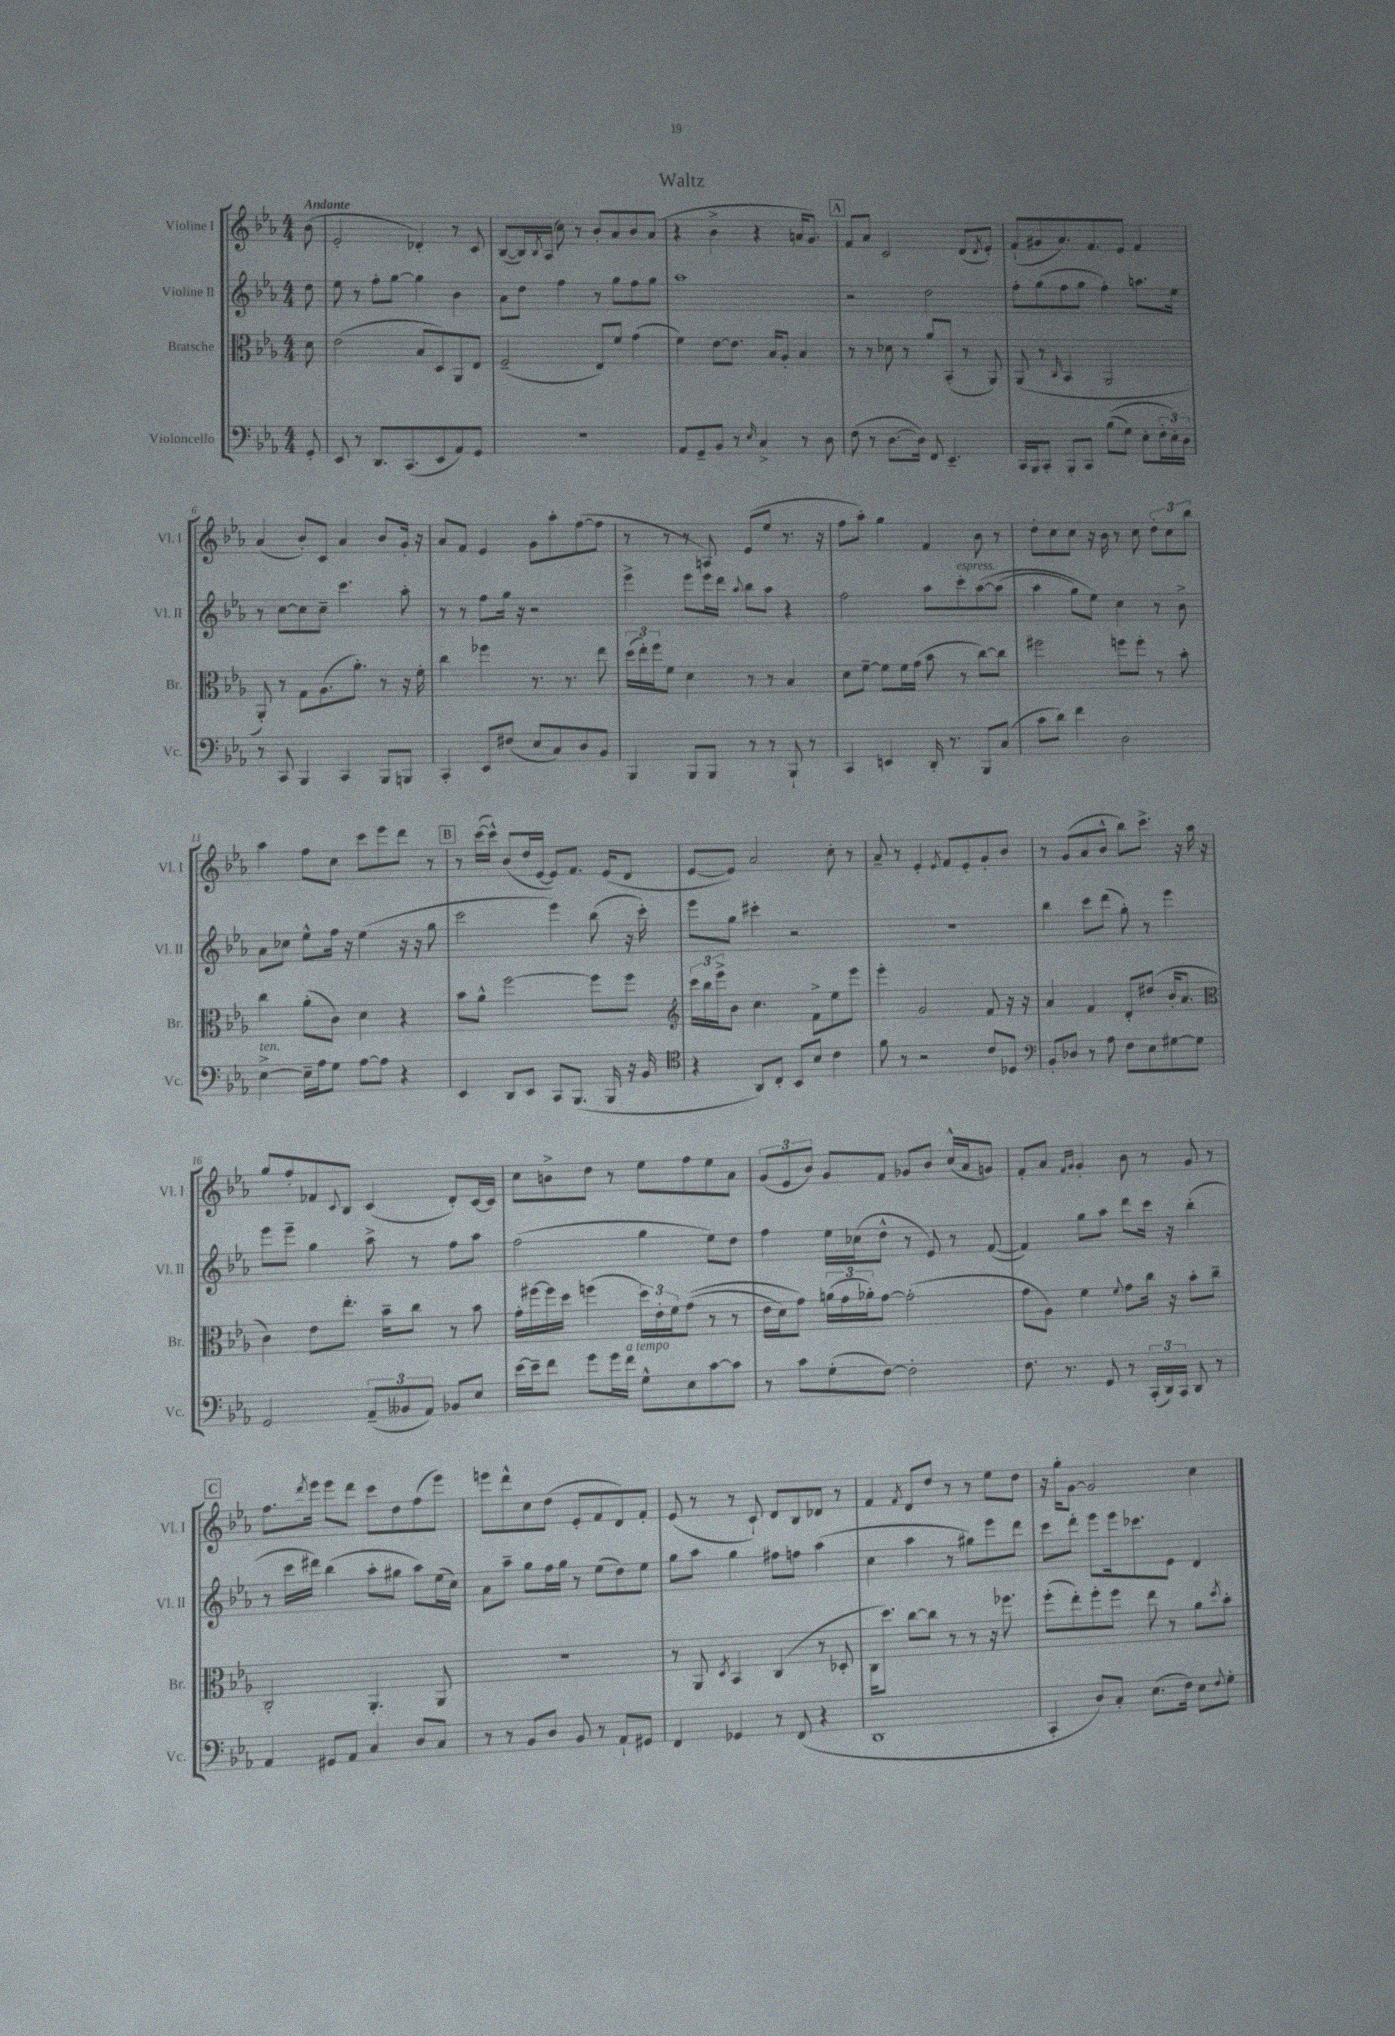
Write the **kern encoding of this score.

**kern	**kern	**kern	**kern
*part4	*part3	*part2	*part1
*staff4	*staff3	*staff2	*staff1
*I"Violoncello	*I"Bratsche	*I"Violine II	*I"Violine I
*I'Vc.	*I'Br.	*I'Vl. II	*I'Vl. I
*clefF4	*clefC3	*clefG2	*clefG2
*k[b-e-a-]	*k[b-e-a-]	*k[b-e-a-]	*k[b-e-a-]
*M4/4	*M4/4	*M4/4	*M4/4
=	=	=	=
!	!	!	!LO:TX:a:B:t=Andante
8GG'/	8d\	8dd\	(8b-\
=1	=1	=1	=1
8EE-/	(2e-\	8ee-\	2e-'/
8r	.	8r	.
8.DD/L	.	8ff'\L	.
.	.	[8gg\J	.
(8.CC/	.	.	.
.	8B-/L	4gg\]	4d-X'/)
8EE-/	8D/)	.	.
8AA-/)	8AA-/	4b-\	8r
8GG/J	8E-/J	.	8c/
=2	=2	=2	=2
1r	(2F~/	8a-\L	([8B-/L
.	.	8dd\J	16B-/L])
.	.	.	8qB-/
.	.	.	(16A-/JJ
.	.	4ff\	8cc\)
.	.	.	8r
.	8E-/L)	8r	8b-'/L
.	8f/J	8gg\L	8a-/
.	(4g\	8ff\	8b-/
.	.	8gg\J	(8a-/J
=3	=3	=3	=3
8AA-/L	4f\)	1aa-	4r
8GG~/	.	.	.
8BB-/J	[8e-\L	.	4b-^\
8r	8.e-\J]	.	.
16qqE-/	.	.	.
4C^/	.	.	4r
.	16B-/KL	.	.
.	8A-'/J	.	.
8r	4B-/	.	16an/KL
.	.	.	8.g/J)
8D\	.	.	.
!!LO:REH:place=s1:t=A
=4	=4	=4	=4
(8F\	8r	2r	8f/L
8r	8r	.	8a-/J
[8.D\L	8d-X\	.	2c/
.	8r	.	.
16D\Jk])	.	.	.
8FF/	8a-/L	2dd\	.
4.EE-~/	(8BB-'/J	.	.
.	8r	.	(8d/L
.	.	.	8qd/
.	8AA-/)	.	8e-'/J)
=5	=5	=5	=5
16CC/LL	(8AA-/	8ff'\L	(8f`/L
16BBB-/J	.	.	.
8CC'/J	8r	(8gg\	8g#X/
.	16qqC/	.	.
8BBB-'/L	4BB-/	8ff\	8.a-/)
8CC/J	.	8gg\J	.
.	.	.	8.f/
((8B-\L	2AA-/	4ff'\)	.
8G\J)	.	.	8e-/J
8E-'\L	.	8.aan\L	4f/
24F'\L	.	.	.
24E-'\)	.	.	.
.	.	16ee-\Jk	.
24D\JJ	.	.	.
!!LO:LB:g=z
=6	=6	=6	=6
8r	8AA-'/)	8r	(4a-/
8CC/	8r	[8cc\L	.
4BBB-/	8G\L	8cc\]	8b-'/L)
.	(8.A-\	8cc~\J	8c/J
4CC/	.	4.ccc\	4a-/
.	8.a-'\J)	.	.
8BBB-/L	8r	.	8b-/L
8BBBn/J	16r	8aa-'\	16g'/Jk
.	16f'\	.	16r
=7	=7	=7	=7
4CC'/	4cc\	8r	8a-/L
.	.	8r	8f/J
8EE-/L	4ff-X\	8ff\L	4e-/
(8F#X/J	.	16gg\Jk	.
.	.	16r	.
8E-/L	8.r	2r	8g\L
8C/)	.	.	8aa-'\
.	8.r	.	.
8D/	.	.	([8ff\
8BB-/J	8ee-\	.	8ff\J]
=8	=8	=8	=8
4BBB-/	(24dd\LL	4eee-^\	8r
.	24ee-'\)	.	.
.	24ff\J	.	.
.	8f\J	.	8r
8BBB-/L	4d\	8eee-\L	8r
8BBB-/J	.	16eee-\L	8An/)
.	.	16ddd\JJ	.
.	.	8qqaa-/	.
8r	8r	8bb-\L	(8e-/L
8r	8r	8aa-\J	8ee-/J
8BBB-`/	4B-/	4r	8.r
8r	.	.	.
.	.	.	16r
=9	=9	=9	=9
4CC/	8d\L	2ff\	8ff\L
.	[8f~\J	.	8aa-'\J)
4EEn/	8f\L]	.	4gg\
.	16f\L	.	.
.	(16g\JJ	.	.
16DD'/	8b-\	8aa-\L	4f/
8.r	.	.	.
!	!	!LO:TX:a:i:t=espress.	!
.	8r	8ccc'\	.
8BBB-/L	[8cc\L)	([8aa-\	8b-\
(8C/J	8cc\J]	(8aa-\J]	8r
=10	=10	=10	=10
8c\L	2ff#X\	4aa-\	8dd'\L
8d\J)	.	.	8cc\
4f\	.	8gg\L)	8cc\J
.	.	8ee-\J)	16r
.	.	.	16b-\
2D\	8ffn\L	4cc\	8r
.	8ff'\J	.	8cc\
.	8r	8r	12dd'\L
.	.	.	12cc\
.	8b-'\	8b-^\	.
.	.	.	12bb-\J
!!LO:LB:g=z
=11	=11	=11	=11
!LO:TX:a:i:t=ten.	!	!	!
[4E-^\	4cc\	8a-\L	4aa-\
.	.	8cc-X\J	.
16E-~\LL]	(8a-'\L	8ee-^^\L	8ff\L
16A-\J	.	.	.
8G\J	8c\J)	16ff\Jk	8cc\J
.	.	16r	.
[8A-\L	4d\	(4ee-\	8ccc\L
8A-\J]	.	.	8eee-\
4r	4r	16r	8ddd\J
.	.	16r	.
.	.	8gg\	8r
!!LO:REH:place=s1:t=B
=12	=12	=12	=12
4EE-/	8b-\L	2ccc\	8r
.	8a-^^\J	.	([16ccc\LL
.	.	.	16ccc^^\JJ])
8DD/L	[2ff\	.	(8b-/L
8EE-/J	.	.	16dd/L
.	.	.	[16e-/JJ
8CC/L	.	4eee-\)	8e-/L])
(8.BBB-/J	.	.	8.f/J
.	8ff\L]	(8bb-\	.
16BBB-/	.	.	(16e-/KL
16r	8ff\J	16r	8d/J
16BB-/	.	16ccc'\)	.
=13	=13	=13	=13
*clefC4	*clefG2	*	*
4r	24ccc\LL	8eee-\L	[8e-/L
.	24bb-\	.	.
.	24eee-^\J	.	.
.	8b-\J	8gg\J	8e-/J])
8AA-/L)	4.cc\	4ccc#X'\	2a-/
8C'/J	.	.	.
8BB-/L	.	2r	.
8B-/J	8f^\L	.	.
4c\	8ee-\	.	8cc'\
.	8eee-\J	.	8r
=14	=14	=14	=14
8f\	4eee-'\	1r	8a-~/
8r	.	.	8r
2r	2g/	.	4e-'/
.	.	.	8qe-/
.	.	.	8f/L
.	.	.	8e-'/
8c/L	8f/	.	8g'/
8D-X/J	16r	.	8b-/J
.	16r	.	.
=15	=15	=15	=15
*clefF4	*	*	*
8BB-'/L	4a-/	4bb-\	8r
8D-X/J	.	.	(8g/L
8r	4f/	8ccc\L	8a-/
8A-\	.	(8ddd\J	8b-^^/J
8F\L	8d'/L	8gg'\)	8bb-\L)
8E-\	(8dd#X/J	8r	8.ccc^\J
[8G#X\	16b-'/KL	4eee-\	.
.	8.a-/J	.	16r
8G#\J]	.	.	16aa-\
.	.	.	16r
!!LO:LB:g=z
=16	=16	=16	=16
*	*clefC3	*	*
2GG/	4c\)	8eee-\L	8gg/L
.	.	8eee-~\J	8ff'/
.	8e-\L	4gg\	8f-X/
.	.	.	8qqc/
.	8.ee-'\J	.	8B-/J
(12AA-~/L	.	8aa-^\	(4c/
.	16b-~\KL	.	.
12BB--X/	.	.	.
.	8cc\J	8r	.
12AA-/J)	.	.	.
8BB-X/L	8r	8ff\L	8d'/L)
8E-/J	8b-\	8aa-\J	[16c/L
.	.	.	16c/JJ]
=17	=17	=17	=17
[16e-\LL	16g'\LL	(2ff\	8cc\L
16e-~\J]	[16ff#X\	.	.
8f\J	16ff#\]	.	8bn^\
.	16dd\JJ	.	.
8g\L	(4ffn\	.	8dd\J
16g\L	.	.	8r
!LO:TX:a:i:t=a tempo	!	!	!
16f\JJ	.	.	.
8G^^\L	24dd\LL)	4gg\	8ee-\L
.	24e-'\	.	.
.	24f\J	.	.
8E-\	((8g\J	.	8ff\
[8c\	8r	8ee-\L)	8ee-\
8c\J]	8r	8dd\J	8a-\J
=18	=18	=18	=18
8r	16e-\LL	4ff\	(12g/L
.	16d\J)	.	.
.	.	.	12e-/
8c\L	8g\J)	.	.
.	.	.	12b-/J)
(8G'\	(24an\LL	16ee-\LL	8g/L
.	24g\	.	.
.	.	(16cc-X\J	.
.	24a-X'\J)	.	.
[8F\J)	[8g\J	8dd^^\J	8f/J
2F'\]	(2g'\]	8r	8g-X/L
.	.	8e-/)	8b-/J
.	.	8r	(16cc^^/LL
.	.	.	16a-/J
.	.	([8f/	8gn/J)
=19	=19	=19	=19
8.F\	8g\L	4f/])	8f'/L
.	8A-\J)	.	8a-/J
8.r	.	.	.
.	.	.	16qqf/LL
.	.	.	16qqg/JJ
.	4f\	8gg\L	4g'/
8GG/	.	8aa-\J	.
.	8qqf/	.	.
8r	8g\L	8ddd\L	8b-\
(24CC'/LL	16cc\Jk	16ccc\Jk	8r
24DD/)	.	.	.
.	16r	16r	.
24CC/JJ	.	.	.
8DD/	8b-'\L	(4bb-'\	8g/
8r	8cc~\J	.	8r
!!LO:LB:g=z
!!LO:REH:place=s1:t=C
=20	=20	=20	=20
4AA-/	2C'/	8r	8.ff\L
.	.	16ccc\LL	.
.	.	.	8qddd/
.	.	16ddd#X\JJ)	16eee-\Jk
8GG#X/L	.	(4bb-\	8eee-\L
8AA-/J	.	.	8ddd\J
4C/	4.AA-'/	8aa-'\L	8ccc\L
.	.	8gg#X\J	8dd\
8D/L	.	8aa-\L)	(8ff\
8C/J	8AA-/	(16ee-\L	8eee-\J)
.	.	16cc\JJ)	.
=21	=21	=21	=21
8r	1r	8a-\L	8eeen\L
8r	.	8aa-~\J	8ddd^^\
8BB-/L	.	8gg\L	8cc\
8D/J	.	16ff\L	(8dd\J
.	.	16gg\JJ	.
8BB-/	.	8r	8e-'/L
8r	.	(8ee-\L	8f/
8AA-`/L	.	8dd\)	8d/)
8GG#X/J	.	8ee-\J	8f'/J
=22	=22	=22	=22
4FF/	8r	8gg\L	(8e-/
.	8AA-/	8aa-\J	8r
.	8qD/	.	.
4GG-X/	4BB-/	4gg\	8r
.	.	.	8c`/)
8r	(4C/	8ff#X\L	8d/L
(8FF/	.	8ffn\J	8B-/
4r	8r	(4aa-\	8d-X/J
.	8D-X'/	.	8r
=23	=23	=23	=23
1DD	16C\KL	4cc\	4f/
.	8.dd\J)	.	.
.	.	.	8qf/
.	[8cc\L	4aa-\	8d/L
.	8cc\J]	.	8dd/J
.	8r	8r	8r
.	8r	8gg#X\L)	8r
.	16r	8eee-\	8ee-\L
.	8.ff-X\	.	.
.	.	8ddd\J	8dd\J
=24	=24	=24	=24
4CC'/	(8ff'\L	8ccc\L	16r
.	.	.	16gg'\KL
.	8ee-'\)	8ddd'\J	[8g\J
8D/L)	8ff'\	8eee-\L	2g/]
8C'/J	8ff\J	16eee-\k	.
.	.	8.ccc-X\	.
(8.E-\L	8ee-\	.	.
.	8r	8e-\J	.
16F\Jk)	.	.	.
8E-\L	8a-\L	4d/	4cc\
8qqF/	8qdd/	.	.
8G'\J	8b-'\J	.	.
==	==	==	==
*-	*-	*-	*-
